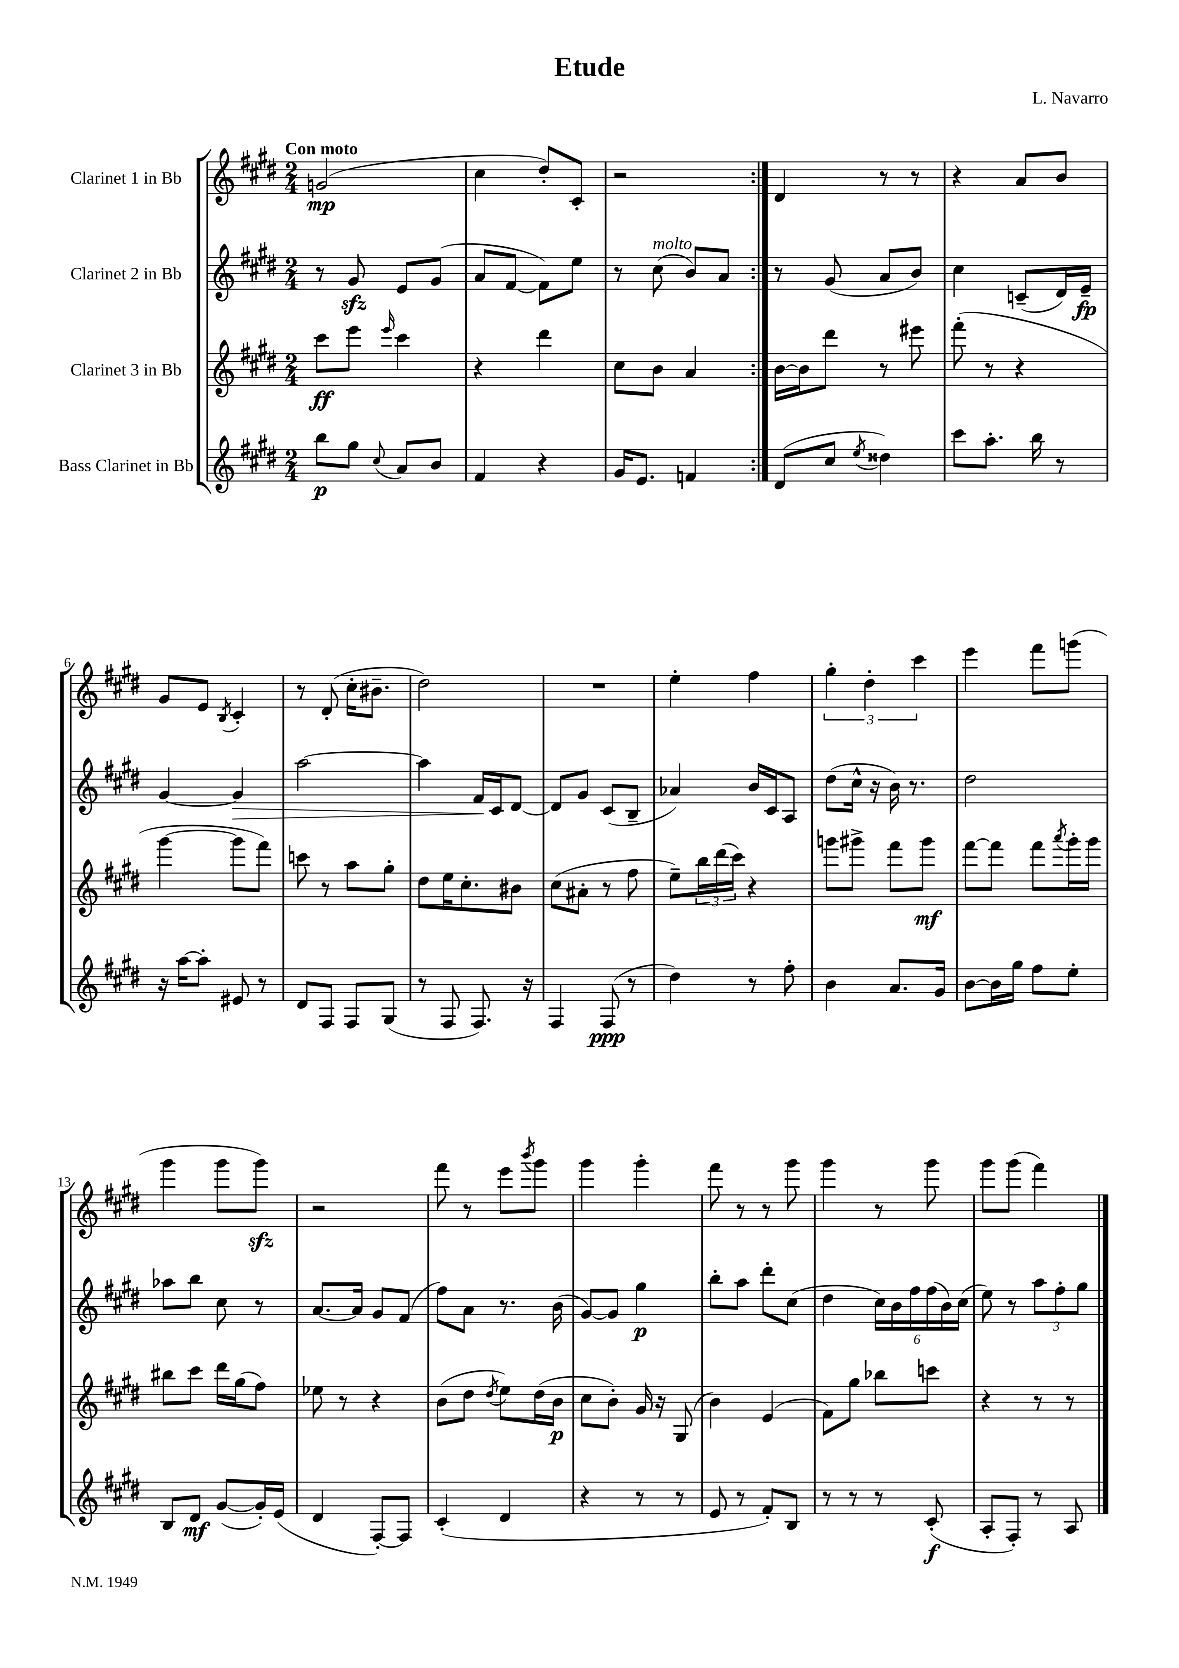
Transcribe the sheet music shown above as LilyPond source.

\header { title = "Etude" composer = "L. Navarro" }
<<
\new StaffGroup <<
\new Staff = "s0" \with { instrumentName = "Clarinet 1 in Bb" } {
    \clef treble \key e \major \numericTimeSignature \time 2/4 \tempo "Con moto"
    \repeat volta 2 { g'2\mp( |
    cis''4 dis''8-.) cis'8-. |
    r2 | }
    dis'4 r8 r8 |
    r4 a'8 b'8 |
    gis'8 e'8 \acciaccatura { b8 } cis'4-. |
    r8 dis'8-.( cis''16-. bis'8.-- |
    dis''2) |
    R2 |
    e''4-. fis''4 |
    \tuplet 3/2 { gis''4-. dis''4-. cis'''4 } |
    e'''4 fis'''8 g'''8( |
    gis'''4 gis'''8 gis'''8\sfz) |
    r2 |
    fis'''8 r8 e'''8 \acciaccatura { b'''8 } gis'''8 |
    gis'''4 gis'''4-. |
    fis'''8 r8 r8 gis'''8 |
    gis'''4 r8 gis'''8 |
    gis'''8 gis'''8( fis'''4) \bar "|." |
}
\new Staff = "s1" \with { instrumentName = "Clarinet 2 in Bb" } {
    \clef treble \key e \major \numericTimeSignature \time 2/4
    \repeat volta 2 { r8 gis'8\sfz e'8 gis'8( |
    a'8 fis'8~ fis'8) e''8 |
    r8 cis''8^\markup { \italic "molto" }( b'8) a'8 | }
    r8 gis'8( a'8 b'8) |
    cis''4 c'8--( dis'16) e'16--\fp |
    gis'4~ gis'4\> |
    a''2~ |
    a''4 fis'16\! cis'16 dis'8~ |
    dis'8 gis'8 cis'8( b8-- |
    aes'4) b'16 cis'16 a8 |
    dis''8( cis''16-^ r16 b'16) r8. |
    dis''2 |
    aes''8 b''8 cis''8 r8 |
    a'8.~ a'16 gis'8 fis'8( |
    fis''8) a'8 r8. b'16( |
    gis'8~) gis'8 gis''4\p |
    b''8-. a''8 dis'''8-. cis''8( |
    dis''4 \tuplet 6/4 { cis''16) b'16 fis''16 fis''16( b'16) cis''16( } |
    e''8) r8 \tuplet 3/2 { a''8 fis''8-. gis''8 } \bar "|." |
}
\new Staff = "s2" \with { instrumentName = "Clarinet 3 in Bb" } {
    \clef treble \key e \major \numericTimeSignature \time 2/4
    \repeat volta 2 { cis'''8\ff e'''8 \grace { e'''16 } cis'''4 |
    r4 dis'''4 |
    cis''8 b'8 a'4 | }
    b'16~ b'16 dis'''8 r8 eis'''8 |
    fis'''8-.( r8 r4 |
    gis'''4~ gis'''8 fis'''8) |
    c'''8 r8 a''8 gis''8-. |
    dis''8 e''16 cis''8.-. bis'8 |
    cis''8( ais'8-. r8 fis''8 |
    e''8--) \tuplet 3/2 { b''16 dis'''16( cis'''16) } r4 |
    g'''8 gis'''8-> fis'''8 gis'''8\mf |
    fis'''8~ fis'''8 fis'''8 \acciaccatura { a'''8 } gis'''16-. gis'''16 |
    bis''8 cis'''8 dis'''16 gis''16( fis''8) |
    ees''8 r8 r4 |
    b'8( dis''8 \acciaccatura { dis''8 } e''8) dis''16( b'16\p |
    cis''8 b'8-.) gis'16 r16 gis8( |
    b'4) e'4( |
    fis'8) gis''8 bes''8 c'''8 |
    r4 r8 r8 \bar "|." |
}
\new Staff = "s3" \with { instrumentName = "Bass Clarinet in Bb" } {
    \clef treble \key e \major \numericTimeSignature \time 2/4
    \repeat volta 2 { b''8\p gis''8 \appoggiatura { cis''8 } a'8 b'8 |
    fis'4 r4 |
    gis'16 e'8. f'4 | }
    dis'8( cis''8 \acciaccatura { e''8 } disis''4) |
    cis'''8 a''8.-. b''16 r8 |
    r16 a''16~ a''8-. eis'8 r8 |
    dis'8 fis8 fis8 gis8( |
    r8 fis8 fis8.) r16 |
    fis4 fis8\ppp( r8 |
    dis''4) r8 fis''8-. |
    b'4 a'8. gis'16 |
    b'8~ b'16 gis''16 fis''8 e''8-. |
    b8 dis'8\mf gis'8~( gis'16-.) e'16( |
    dis'4 fis8~-.) fis8 |
    cis'4-.( dis'4 |
    r4 r8 r8 |
    e'8 r8 fis'8-.) b8 |
    r8 r8 r8 cis'8-.\f( |
    a8-. fis8-.) r8 a8 \bar "|." |
}
>>
>>
